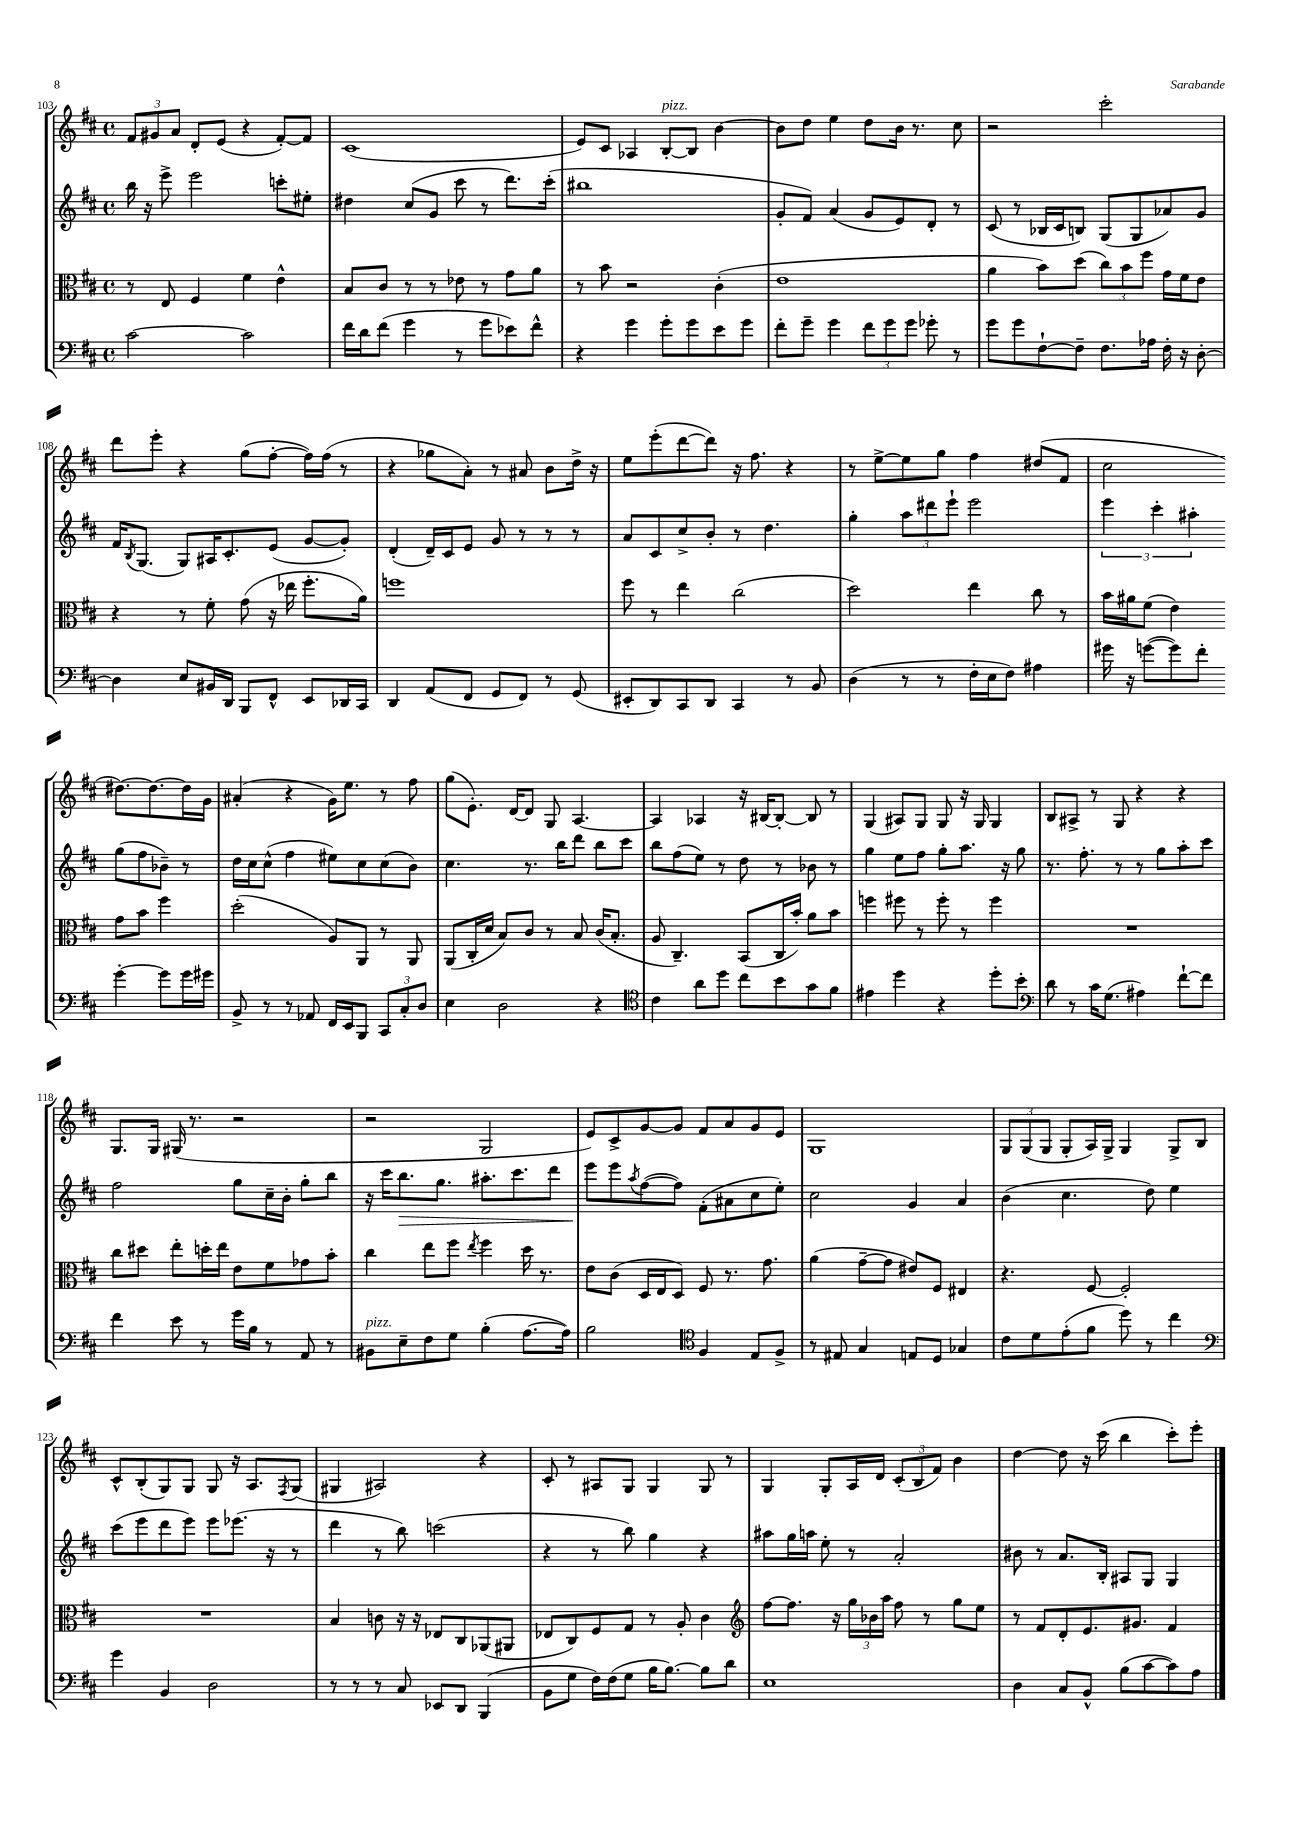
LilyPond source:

<<
\new StaffGroup <<
\new Staff = "s0" {
    \clef treble \key d \major \defaultTimeSignature \time 4/4
    \tuplet 3/2 { fis'8 gis'8 a'8 } d'8-. e'8( r4 fis'8~-.) fis'8 |
    cis'1( |
    e'8) cis'8 aes4 b8~-.^\markup { \italic "pizz." } b8 b'4~ |
    b'8 d''8 e''4 d''8 b'16 r8. cis''8 |
    r2 cis'''2-. |
    d'''8 e'''8-. r4 g''8( fis''8~-. fis''16) fis''16( r8 |
    r4 ges''8 a'8-.) r8 ais'8 b'8 d''16-> r16 |
    e''8 e'''8-.( d'''8~ d'''8) r16 fis''8. r4 |
    r8 e''8~-> e''8 g''8 fis''4 dis''8( fis'8 |
    cis''2 dis''8.~) dis''8.~ dis''16 g'16 |
    ais'4-.( r4 g'16) e''8. r8 fis''8 |
    g''8( e'8.-.) d'16~ d'8 g8 a4.~ |
    a4 aes4 r16 bis16~ bis8~-. bis8 r8 |
    g4( ais8) g8 g8 r16 g16 g4 |
    b8 ais8-> r8 g8 r4 r4 |
    g8. g16 gis16( r8. r2 |
    r2 g2 |
    e'8) cis'8-> g'8~ g'8 fis'8 a'8 g'8 e'8 |
    g1 |
    \tuplet 3/2 { g8 g8( g8 } g8-. a16) g16-> g4 g8-> b8 |
    cis'8-^ b8-.( g8) g8 g8 r16 a8. \acciaccatura { fis8 } g8( |
    gis4 ais2) r4 |
    cis'8-. r8 ais8 g8 g4 g8 r8 |
    g4 g8-. a16 d'16 \tuplet 3/2 { cis'8-.( b8 fis'8) } b'4 |
    d''4~ d''8 r16 cis'''16( b''4 cis'''8-.) e'''8-. \bar "|." |
}
\new Staff = "s1" {
    \clef treble \key d \major \defaultTimeSignature \time 4/4
    b''16 r16 e'''8-> e'''2 c'''8-. eis''8-. |
    dis''4 cis''8( g'8 cis'''8 r8 d'''8.) cis'''16-.( |
    bis''1 |
    g'8-. fis'8) a'4( g'8 e'8) d'8-. r8 |
    cis'8( r8 bes16 cis'16 b8) g8( g8 aes'8) g'8 |
    fis'16 \acciaccatura { b8 } g8.( g8) ais16 cis'8.-. e'8( g'8~ g'8-.) |
    d'4-.( d'16--) cis'16 e'8 g'8 r8 r8 r8 |
    a'8 cis'8 cis''8-> b'8-. r8 d''4. |
    g''4-. \tuplet 3/2 { a''8 dis'''8 e'''8-! } e'''2 |
    \tuplet 3/2 { e'''4 cis'''4-. ais''4-. } g''8( fis''8 bes'8--) r8 |
    d''16 cis''16 cis''8-^( fis''4 eis''8) cis''8 cis''8( b'8) |
    cis''4. r8. b''16 d'''8 b''8 cis'''8 |
    b''8 fis''8( e''8) r8 d''8 r8 bes'8 r8 |
    g''4 e''8 fis''8 g''8-. a''8. r16 g''8 |
    r8. fis''8.-. r8 r8 g''8 a''8-. cis'''8 |
    fis''2 g''8 cis''16-- b'16-. g''8-. b''8 |
    r16 cis'''16 b''8.\> g''8. ais''8.-. cis'''8. d'''8 |
    e'''8\! e'''8 \acciaccatura { a''8 } fis''8~( fis''8) fis'8-.( ais'8 cis''8 e''8-.) |
    cis''2 g'4 a'4 |
    b'4( cis''4. d''8) e''4 |
    cis'''8( e'''8 d'''8 e'''8) e'''8 ees'''8.( r16 r8 |
    d'''4 r8 b''8) c'''2( |
    r4 r8 b''8) g''4 r4 |
    ais''8 g''16 a''16 e''8-. r8 a'2-. |
    bis'8 r8 a'8. b16-. ais8 g8 g4 \bar "|." |
}
\new Staff = "s2" {
    \clef alto \key d \major \defaultTimeSignature \time 4/4
    r8 e8 fis4 fis'4 e'4-^ |
    b8 cis'8 r8 r8 ees'8 r8 g'8 a'8 |
    r8 b'8 r2 cis'4-.( |
    e'1 |
    a'4 b'8) d''8( \tuplet 3/2 { cis''8) b'8 fis''8 } g'16 fis'16 e'8 |
    r4 r8 fis'8-. g'8( r16 ees''16 fis''8.-. a'16) |
    f''1 |
    fis''8 r8 e''4 cis''2( |
    d''2) e''4 cis''8 r8 |
    b'16 ais'16 fis'8( e'4) g'8 b'8 fis''4 |
    d''2-.( a8) a,8 r8 a,8 |
    a,8( cis16-. d'16 b8) cis'8 r8 b8 cis'16( b8.-. |
    a8 cis4.--) b,8( cis16 b'16-.) a'8 b'8 |
    f''4 fis''8 r8 fis''8-. r8 fis''4 |
    R1 |
    cis''8 dis''8 e''8-. d''16-. e''16 e'8 fis'8 ges'8 b'8-. |
    cis''4 e''8 fis''8 \acciaccatura { e''8 } fis''4 d''16 r8. |
    e'8 cis'8( d16 e16 d8) fis8 r8. g'8. |
    a'4( g'8~-- g'8 eis'8) fis8 eis4 |
    r4. fis8~ fis2-. |
    R1 |
    b4 c'8 r16 r16 ees8 cis8 aes,8( ais,8 |
    ees8 cis8) fis8 g8 r8 a8-. cis'4 |
    \clef treble fis''8~ fis''8. r16 \tuplet 3/2 { g''16 bes'16 a''16 } fis''8 r8 g''8 e''8 |
    r8 fis'8 d'8-. e'8. gis'8. fis'4 \bar "|." |
}
\new Staff = "s3" {
    \clef bass \key d \major \defaultTimeSignature \time 4/4
    cis'2~ cis'2 |
    fis'16 d'16 fis'8( g'4 r8 g'8 ees'8) fis'8-^ |
    r4 g'4 g'8-. g'8 e'8 g'8 |
    fis'8-. g'8-- g'4 \tuplet 3/2 { fis'8 g'8 g'8 } ges'8-. r8 |
    g'8 g'8 fis8~-! fis8-- fis8. aes16 fis16-. r16 d8~-. |
    d4 e8 bis,16 d,16 b,,8 fis,8-^ e,8 des,16 cis,16 |
    d,4 a,8( fis,8 g,8 fis,8) r8 g,8( |
    eis,8-. d,8) cis,8 d,8 cis,4 r8 b,8 |
    d4( r8 r8 fis16-. e16 fis8) ais4 |
    gis'16 r16 g'8~( g'8) fis'8-. g'4~-. g'8 g'16 gis'16 |
    b,8-> r8 r8 aes,8 fis,16 e,16 b,,8 \tuplet 3/2 { cis,8 cis8-. d8 } |
    e4 d2 r4 |
    \clef tenor cis'4 a'8 d''8 cis''8 b'8 g'8 fis'8 |
    eis'4 d''4 r4 d''8-. b'8-. |
    \clef bass d'8 r8 cis'16 g8.( ais4) fis'8~-! fis'8 |
    fis'4 e'8 r8 g'16 b16 r8 a,8 r8 |
    bis,8^\markup { \italic "pizz." } e8-- fis8 g8 b4-.( a8.~ a16) |
    b2 \clef tenor fis4 e8 fis8-> |
    r8 eis8 g4 e8 d8 ges4 |
    cis'8 d'8 e'8-.( fis'8 d''8) r8 cis''4 |
    \clef bass g'4 b,4 d2 |
    r8 r8 r8 cis8 ees,8 d,8 b,,4( |
    b,8 g8 fis16) fis16( g8 b16 b8.~) b8 d'8 |
    e1 |
    d4 cis8 b,8-^ b8( cis'8~ cis'8) a8 \bar "|." |
}
>>
>>
\layout { \context { \Score currentBarNumber = #103 } }
